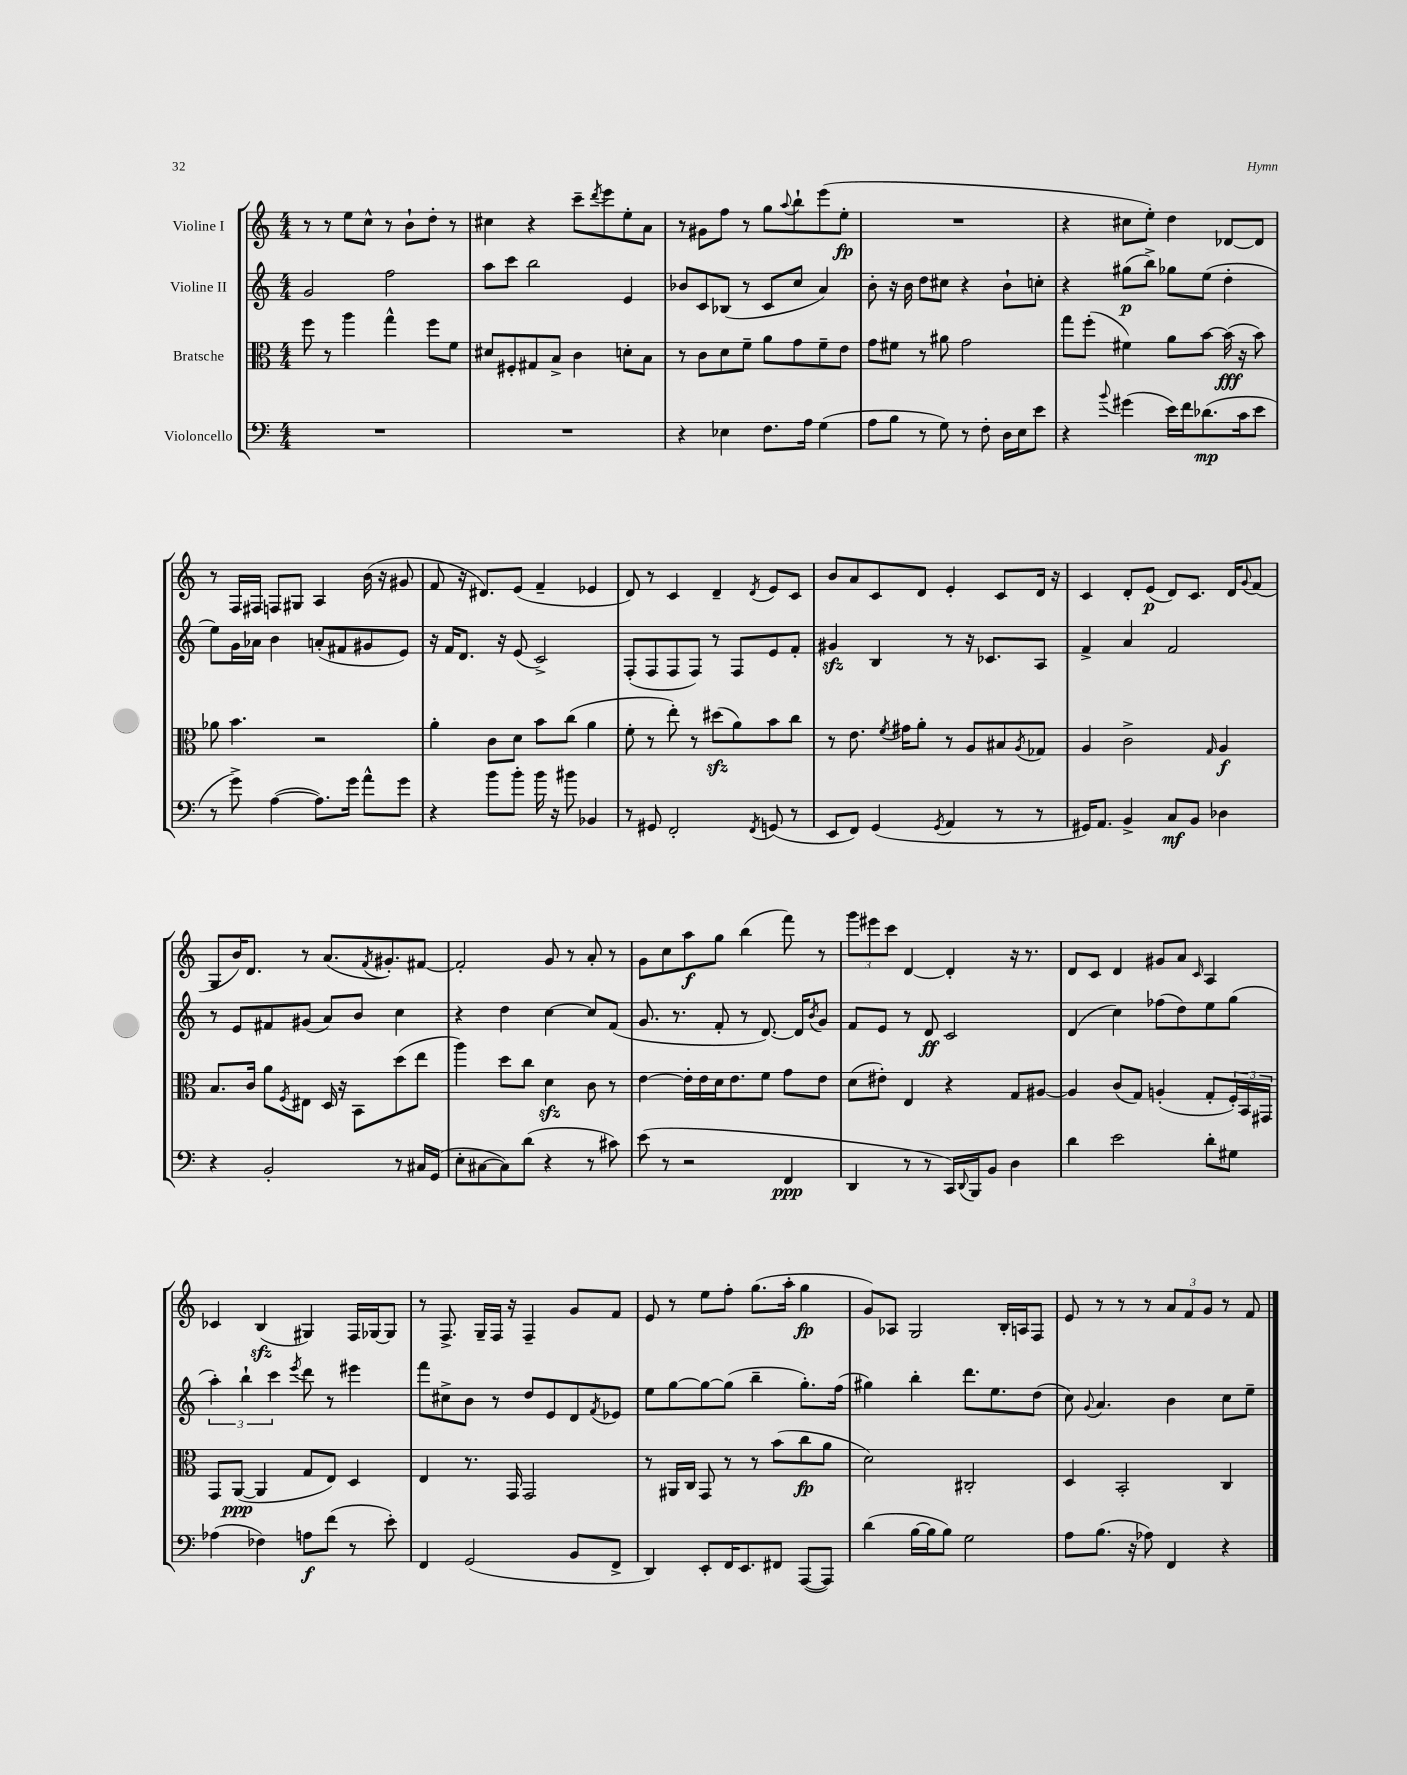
<<
\new StaffGroup <<
\new Staff = "s0" \with { instrumentName = "Violine I" } {
    \clef treble \key c \major \numericTimeSignature \time 4/4
    r8 r8 e''8 c''8-^ r8 b'8-! d''8-. r8 |
    cis''4 r4 c'''8-- \acciaccatura { d'''8 } e'''8 e''8-. a'8 |
    r8 gis'8 f''8 r8 g''8 \appoggiatura { a''8 } b''8-! e'''8( e''8-.\fp |
    R1 |
    r4 cis''8 e''8-.) d''4 des'8~ des'8 |
    r8 f16 fis16 f8 gis8 a4 b'16( r16 gis'8 |
    f'8 r16 dis'8.) e'8( f'4-- ees'4 |
    d'8) r8 c'4 d'4-- \acciaccatura { d'8 } e'8 c'8 |
    b'8 a'8 c'8 d'8 e'4-. c'8 d'16 r16 |
    c'4 d'8-. e'8\p( d'8) c'8. d'16 \appoggiatura { g'8 } f'8( |
    g8 b'16) d'8. r8 a'8.( \acciaccatura { f'8 } gis'8.-.) fis'8~ |
    fis'2-. g'8 r8 a'8-. r8 |
    g'8 c''8 a''8\f g''8 b''4( f'''8) r8 |
    \tuplet 3/2 { g'''8 eis'''8 c'''8 } d'4~ d'4-. r16 r8. |
    d'8 c'8 d'4 gis'8 a'8 \grace { c'16 } a4 |
    ces'4 b4\sfz( gis4) f16 ges16~ ges8 |
    r8 f8.-> g16-- f16 r16 f4-- g'8 f'8 |
    e'8 r8 e''8 f''8-. g''8.( a''16-. g''4\fp |
    g'8) aes8 g2 b16-. a16 f8 |
    e'8 r8 r8 r8 \tuplet 3/2 { a'8 f'8 g'8 } r8 f'8 \bar "|." |
}
\new Staff = "s1" \with { instrumentName = "Violine II" } {
    \clef treble \key c \major \numericTimeSignature \time 4/4
    g'2 f''2 |
    a''8 c'''8 b''2 e'4 |
    bes'8 c'8 bes8( r8 c'8 c''8 a'4) |
    b'8-. r16 b'16 d''8 cis''8 r4 b'8-! c''8-. |
    r4 gis''8\p( b''8->) ges''8 e''8( d''4-. |
    e''8) g'16 aes'16 b'4 a'8-.( fis'8 gis'8 e'8) |
    r16 f'16 d'8. r16 e'8( c'2->) |
    f8-.( f8 f8 f8) r8 f8 e'8 f'8-. |
    gis'4\sfz b4 r8 r16 ces'8. a8 |
    f'4-> a'4 f'2 |
    r8 e'8 fis'8 gis'8( a'8) b'8 c''4 |
    r4 d''4 c''4~ c''8 f'8( |
    g'8. r8. f'8-. r8 d'8.~) d'16 \acciaccatura { b'8 } g'8 |
    f'8 e'8 r8 d'8\ff c'2 |
    d'4( c''4) fes''8( d''8) e''8 g''8( |
    \tuplet 3/2 { a''4-.) b''4-! c'''4 } \acciaccatura { e'''8 } d'''8 r8 eis'''4 |
    f'''8 cis''8-> b'8 r8 d''8 e'8 d'8 \acciaccatura { f'8 } ees'8 |
    e''8 g''8~ g''8~ g''8( b''4-- g''8.-.) f''16( |
    gis''4) b''4-. d'''8. e''8. d''8( |
    c''8) \appoggiatura { g'8 } a'4. b'4 c''8 e''8-- \bar "|." |
}
\new Staff = "s2" \with { instrumentName = "Bratsche" } {
    \clef alto \key c \major \numericTimeSignature \time 4/4
    f''8 r8 a''4 g''4-^ f''8 f'8 |
    dis'8 fis8-. gis8 b8-> c'4 d'8-. b8 |
    r8 c'8 d'8 f'8-- a'8 g'8 f'8-- e'8 |
    g'8 fis'8 r8 ais'8 g'2 |
    g''8 f''8-.( fis'4) a'8 b'8~ b'16\fff( r16 b'8) |
    aes'8 b'4. r2 |
    a'4-. c'8 d'8 b'8 c''8( a'4 |
    f'8-. r8 e''8-.) r8 dis''8\sfz( a'8) b'8 c''8 |
    r8 e'8. \acciaccatura { f'8 } gis'16 a'8-. r8 a8 bis8 \acciaccatura { a8 } ges8 |
    a4 c'2-> \grace { g16 } a4\f |
    b8. c'16 a'8 \acciaccatura { f8 } eis8 d16 r16 b,8 d''8( e''8 |
    a''4) d''8 c''8 d'4\sfz c'8 r8 |
    e'4~ e'16-. e'16 d'16 e'8. f'8 g'8 e'8 |
    d'8( eis'8-.) e4 r4 g8 ais8~ |
    ais4 c'8( g8) a4-.( g8-. \tuplet 3/2 { f16-.) b,16 gis,16 } |
    g,8 a,8~\ppp( a,4 g8 e8) d4 |
    e4 r8. g,16 g,2 |
    r8 ais,16 c16 g,8 r8 r8 b'8( c''8\fp a'8 |
    d'2) cis2-. |
    d4 b,2-. c4 \bar "|." |
}
\new Staff = "s3" \with { instrumentName = "Violoncello" } {
    \clef bass \key c \major \numericTimeSignature \time 4/4
    R1 |
    R1 |
    r4 ees4 f8. a16 g4( |
    a8 b8 r8 g8) r8 f8-. d16 e16 e'8 |
    r4 \appoggiatura { b'8 } gis'4( e'16) f'16 des'8.\mp( c'16 e'8 |
    r8 g'8->) a4~( a8.) g'16 a'8-^ g'8 |
    r4 b'8 b'8-. b'16 r16 bis'8 bes,4 |
    r8 gis,8 f,2-. \acciaccatura { f,8 } g,8( r8 |
    e,8 f,8) g,4( \acciaccatura { g,8 } a,4 r8 r8 |
    gis,16) a,8. b,4-> c8\mf b,8 des4 |
    r4 b,2-. r8 cis16 g,16( |
    e8-. cis8~ cis8) d'8( r4 r8 cis'8) |
    e'8( r8 r2 f,4\ppp |
    d,4 r8 r8 c,16) \appoggiatura { d,8 } b,,16 b,8 d4 |
    d'4 e'2 d'8-. gis8 |
    aes4( fes4) a8\f f'8( r8 e'8-.) |
    f,4 g,2( b,8 f,8-> |
    d,4) e,8-. f,16 e,8. fis,8 a,,8~( a,,8) |
    d'4( b16~ b16 b8) g2 |
    a8 b8.( r16 aes8) f,4 r4 \bar "|." |
}
>>
>>
\layout { \context { \Score \remove "Bar_number_engraver" } }
